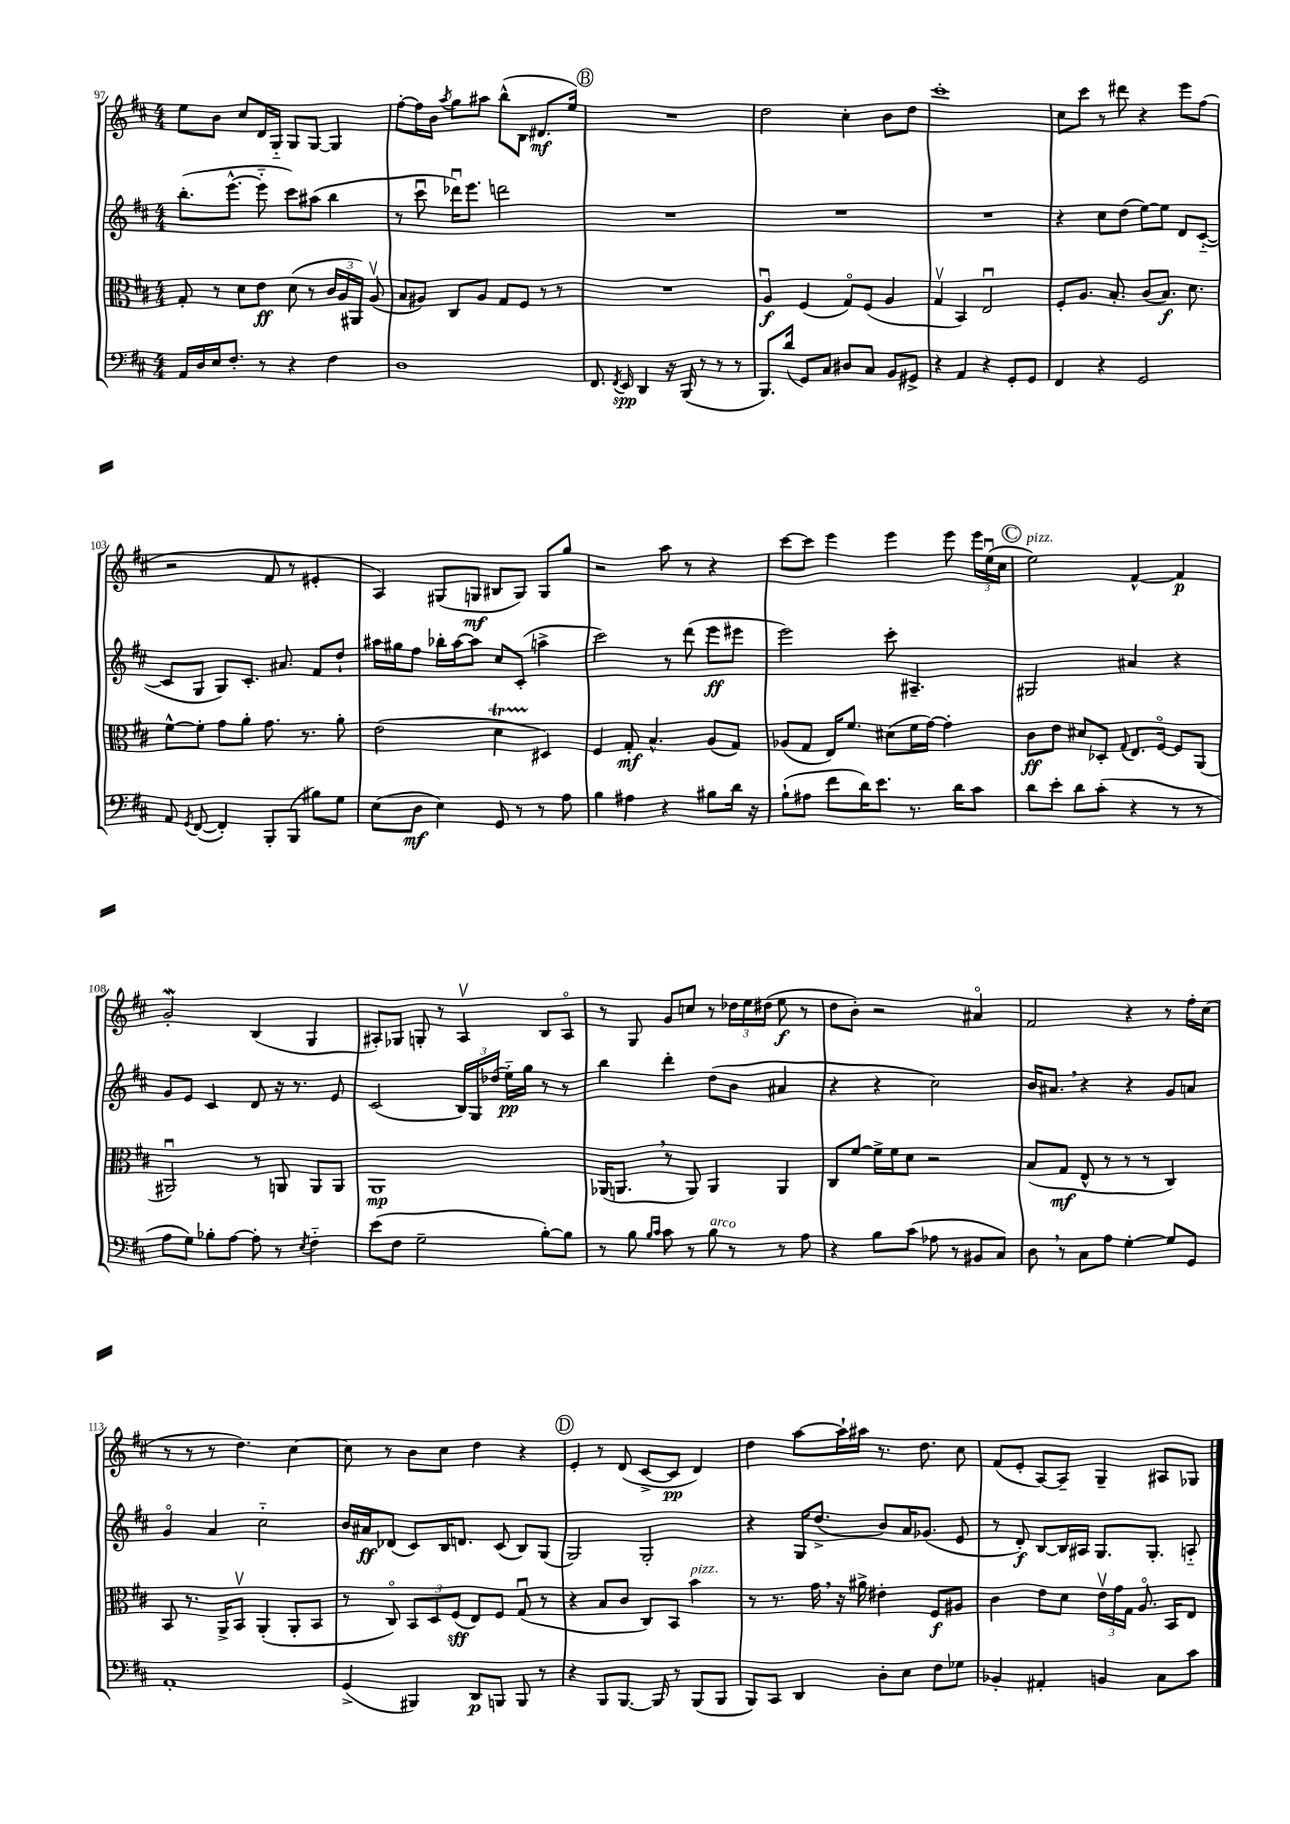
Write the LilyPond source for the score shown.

<<
\new StaffGroup <<
\new Staff = "s0" {
    \clef treble \key d \major \numericTimeSignature \time 4/4
    \autoBeamOff e''8[ b'8] cis''8[ d'16 g16]-_ g8[ g8]~ g4 |
    fis''8[~-. fis''16 b'16] \acciaccatura { a''8 } g''8[ ais''8] b''8[-^( b8] dis'8.[\mf e''16]) |
    \mark \markup { \circle "B" } R1 |
    d''2 cis''4-. b'8[ d''8] |
    cis'''1-. |
    cis''8[ cis'''8] r8 dis'''8 r4 e'''8[ fis''8]( |
    r2 fis'8 r8 eis'4-. |
    a4) gis8[( g8]\mf bis8[ g8]) g8[ g''8] |
    r2 a''8 r8 r4 |
    cis'''8[~ cis'''8] e'''4 e'''4 e'''8 \tuplet 3/2 { e'''16[ e''16\downbow( cis''16] } |
    \mark \markup { \circle "C" } e''2^\markup { \italic "pizz." }) fis'4~-^ fis'4\p |
    g'2-.\mordent b4( g4 |
    ais8[-.) ges8] g8-. r8 ais4\upbow b8[ ais8]\flageolet |
    r8 g8 g'8[ c''8] r8 \tuplet 3/2 { des''16[ e''16 dis''16]( } e''8\f r8 |
    d''8[ b'8]-.) r2 ais'4\flageolet |
    fis'2 r4 r8 fis''16[-. cis''16]( |
    r8 r8 r8 d''4.) cis''4~ |
    cis''8 r8 b'8[ cis''8] d''4 r4 |
    \mark \markup { \circle "D" } e'4-. r8 d'8( cis'8[~-> cis'8]\pp d'4) |
    d''4 a''8[~ a''16-! ais''16] r8. d''8. cis''8 |
    fis'8[( e'8]-. a8[~) a8]-- g4-- ais8[ ges8] \bar "|." |
}
\new Staff = "s1" {
    \clef treble \key d \major \numericTimeSignature \time 4/4
    \autoBeamOff b''8.[-.( e'''8.]~-^ e'''8-_ cis'''8[) ais''8]( b''4 |
    r8 cis'''8\downbow des'''16[\downbow) e'''8.] d'''2 |
    \mark \markup { \circle "B" } R1 |
    R1 |
    R1 |
    r4 cis''8[ d''8]( e''8[~) e''8] d'8[ cis'8]~-_( |
    cis'8[ g8] g8[) cis'8.]-. ais'8. fis'8[ d''8]-! |
    ais''16[ gis''16 fis''8] bes''16[-. ais''16~ ais''8] cis''8[ cis'8]-.( a''4-> |
    cis'''2) r8 d'''8( e'''8[\ff eis'''8] |
    e'''2) cis'''8-. ais4.-- |
    \mark \markup { \circle "C" } gis2 ais'4 r4 |
    g'8[ e'8] cis'4 d'8 r16 r8. e'8 |
    cis'2( \tuplet 3/2 { b16[) g16 des''16]( } e''16[-_\pp) g''16] r8 r8 |
    b''4 d'''4-. d''8[( b'8] ais'4 |
    r4 r4 cis''2) |
    b'16[ ais'8.] \breathe r4 r4 g'8[ a'8] |
    g'4\flageolet a'4 cis''2-_ |
    b'16[ ais'16\ff des'8]( cis'8[) b16 d'8.] cis'8( b8[) g8]( |
    \mark \markup { \circle "D" } g2) g2-. |
    r4 g16[ d''8.]->( b'8[) a'16 ges'8.]( e'8 |
    r8 d'8-.\f) b8[~ b16 ais16] g8.[ g8.]-. a8-_ \bar "|." |
}
\new Staff = "s2" {
    \clef alto \key d \major \numericTimeSignature \time 4/4
    \autoBeamOff g8-. r8 d'8[ e'8]\ff d'8( r8 \tuplet 3/2 { cis'16[ a16 ais,16]) } a8\upbow( |
    b8[ ais8]) cis8[ ais8] g8[ fis8] r8 r8 |
    \mark \markup { \circle "B" } R1 |
    a4\downbow\f fis4( g8[\flageolet) fis8]( a4 |
    g4\upbow b,4) e2\downbow |
    fis8[-. a8.] b8.-. cis'8[( b8.]\f) d'8. |
    fis'8[~-^ fis'8]-. g'8[ a'8]-. g'8. r8. a'8-. |
    e'2( d'4\startTrillSpan dis4\stopTrillSpan) |
    fis4 g8-.\mf b4.-^ a8[( g8]) |
    aes8[( g8] e16[) fis'8.] dis'8[( fis'16 g'16]~) g'4-. |
    \mark \markup { \circle "C" } cis'8[\ff e'8] dis'8[ des8]-. \appoggiatura { g8 } e8.[ fis16]~\flageolet fis8[ a,8]( |
    ais,2\downbow) r8 a,8 a,8[ a,8] |
    a,1\mp |
    aes,16[( a,8.] \breathe r8 a,8) a,4 a,4 |
    cis8[ fis'8]~ fis'16[-> fis'16 d'8] r2 |
    b8[( g8]\mf e8-^ r8 r8 r8 cis4) |
    b,8 r8. a,16[-> b,8]\upbow a,4-.( a,8[-. b,8] |
    r8 cis8\flageolet) \tuplet 3/2 { b,8[ d8 fis8]\sff( } e8[) fis8] g8\downbow( r8 |
    \mark \markup { \circle "D" } r4 b8[ cis'8] cis8[) b,8] b'4^\markup { \italic "pizz." } |
    r8 r8. g'16 \breathe r16 ais'16-> eis'4-. fis8[\f ais8] |
    cis'4 e'8[ d'8] \tuplet 3/2 { e'16[\upbow g'16 g16] } a8.\flageolet b,16[ e8] \bar "|." |
}
\new Staff = "s3" {
    \clef bass \key d \major \numericTimeSignature \time 4/4
    \autoBeamOff a,16[ d16 e16 fis8.]-. r8 r4 fis4 |
    d1 |
    \mark \markup { \circle "B" } fis,8. \acciaccatura { fis,8 } e,16\spp d,4 r16 b,,16( r8 r8 r8 |
    b,,8.[) d'16]( g,8[) cis8] dis8[ cis8] b,8[ gis,8]-> |
    r4 a,4 r4 g,8[-. g,8] |
    fis,4 r4 g,2 |
    a,8 \acciaccatura { g,8 } fis,8~( fis,4-.) b,,8[-. b,,8]( bis8[) g8] |
    e8[( d8]\mf e4) g,8 r8 r8 a8 |
    b4 ais4 r4 bis8[ d'16] r16 |
    b8[-!( ais8] fis'8[ d'16) e'8.] r8. d'16[ cis'8] |
    \mark \markup { \circle "C" } d'8[ e'8]-. d'8[ cis'8]-.( r4 r8 r8 |
    a8[ g8]) bes8[-. a8]~ a8-. r8 \acciaccatura { e8 } fis4-_ |
    e'8[( fis8] g2-- b8[~-.) b8] |
    r8 b8 \grace { b16[ cis'16] } cis'8 r8 b8^\markup { \italic "arco" } r8 r8 a8 |
    r4 b8[ cis'8]( aes8 r8 bis,8[ cis8]) |
    d8 \breathe r8 cis8[ a8] g4~-. g8[ g,8] |
    a,1-. |
    g,4->( bis,,4) d,8[\p b,,8] b,,8 r8 |
    \mark \markup { \circle "D" } r4 b,,8[ b,,8.]~ b,,16 r8 b,,8[( b,,8] |
    b,,8[) cis,8] d,4 d8[-. e8] fis8[ ges8] |
    bes,4-. ais,4-. b,4 cis8[ cis'8] \bar "|." |
}
>>
>>
\layout { \context { \Score currentBarNumber = #97 } }
